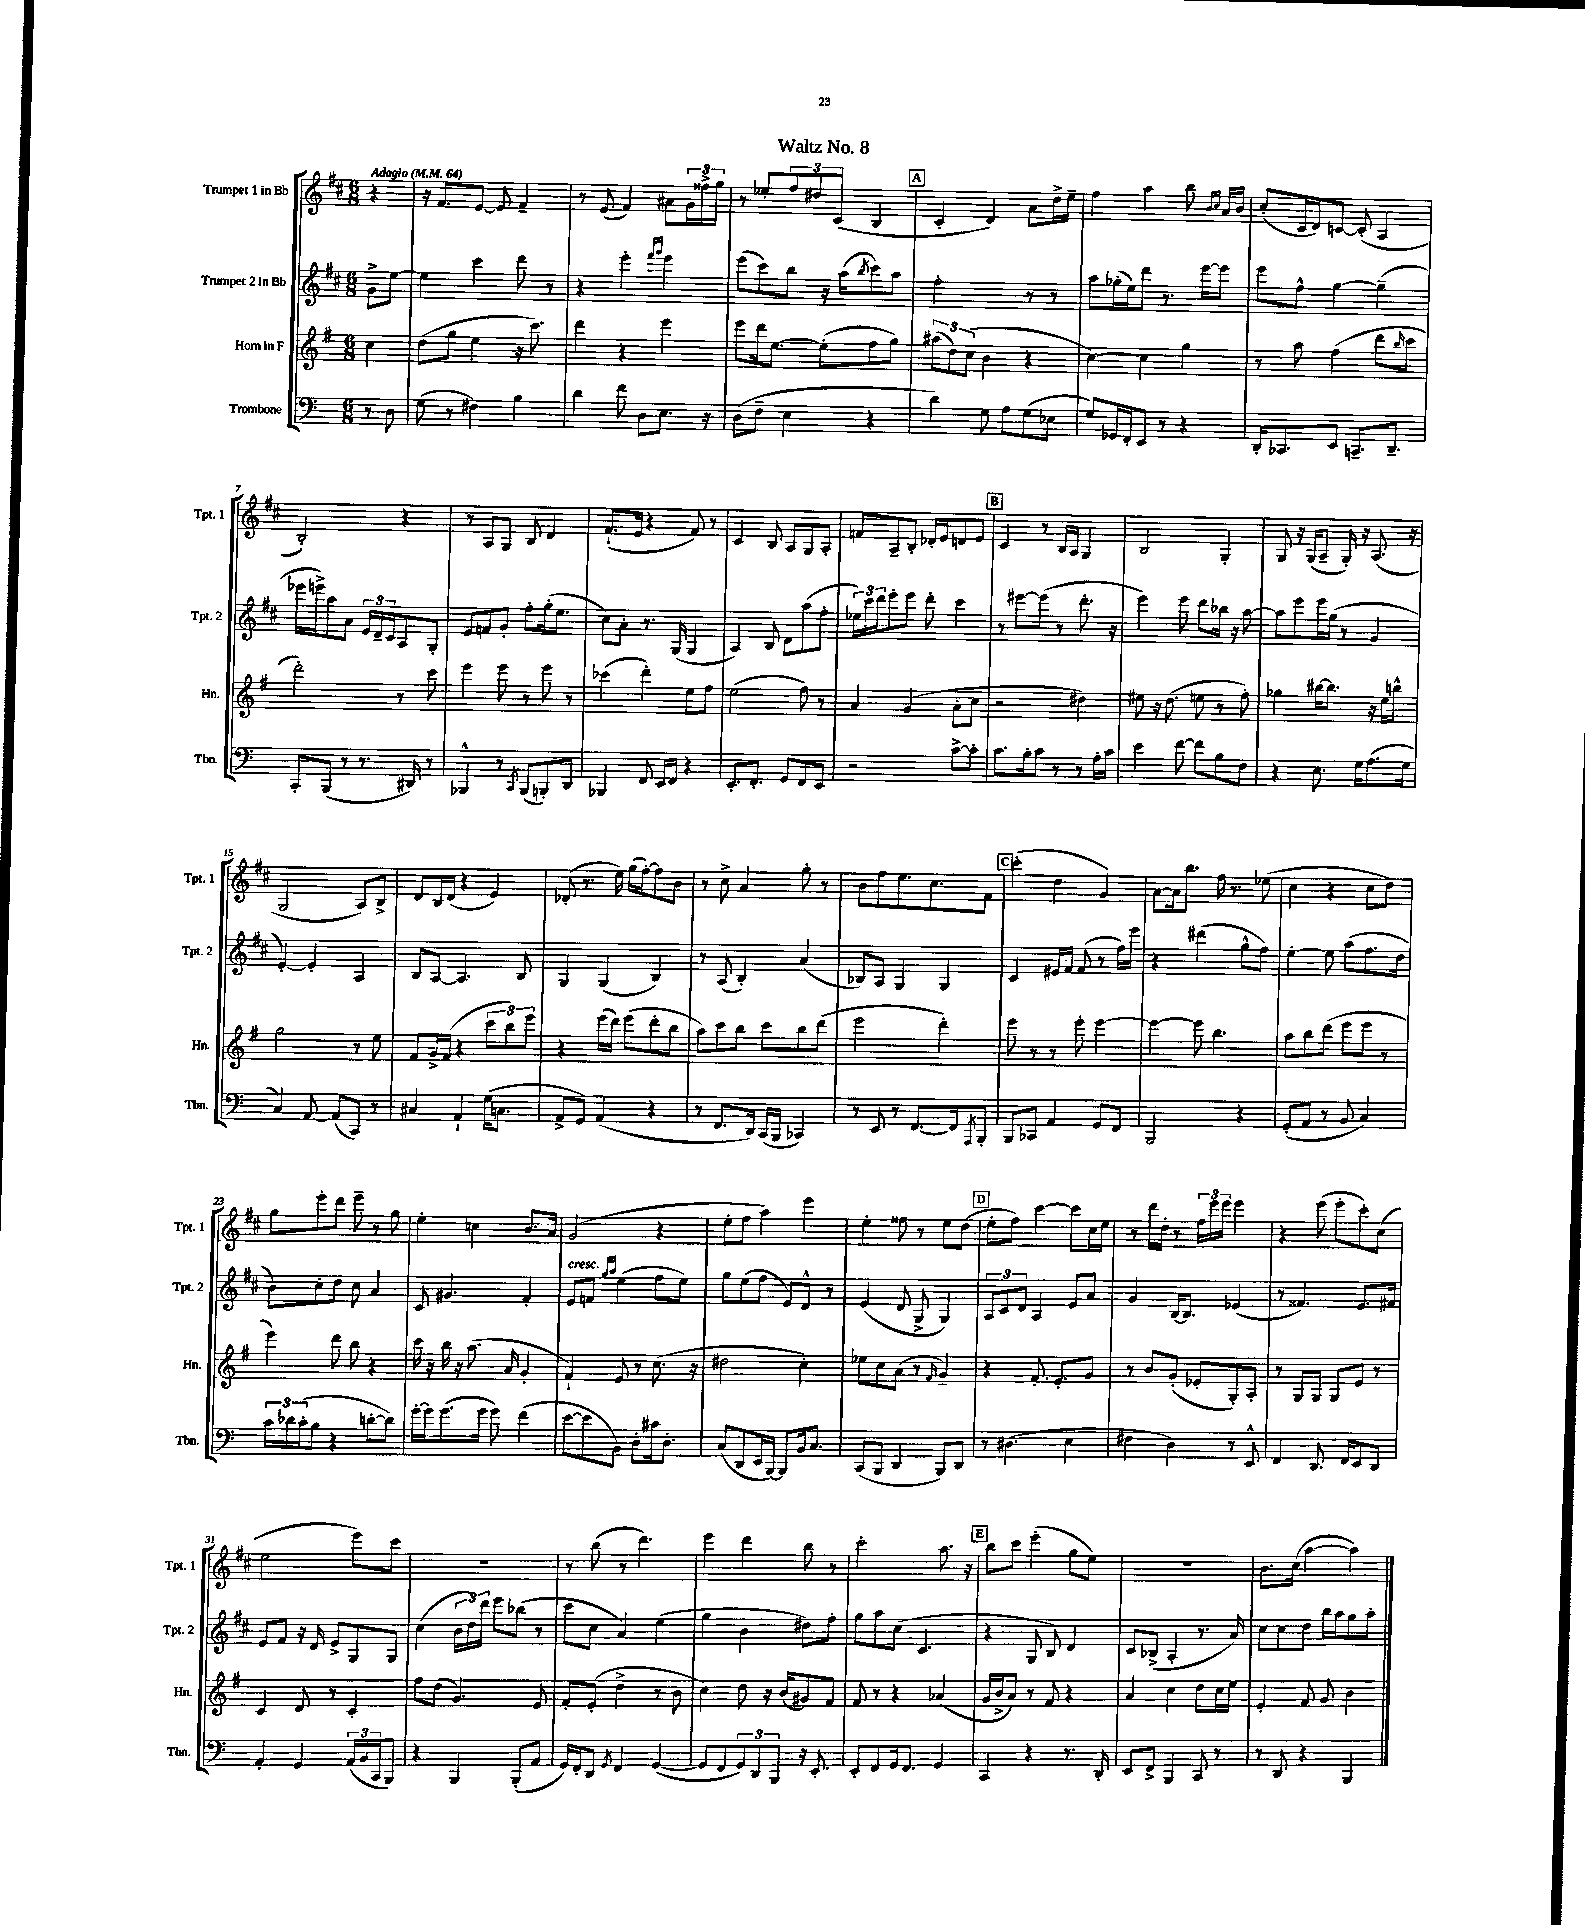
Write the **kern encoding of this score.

**kern	**kern	**kern	**kern
*staff4	*staff3	*staff2	*staff1
*clefF4	*clefG2	*clefG2	*clefG2
*k[]	*k[f#]	*k[f#c#]	*k[f#c#]
*M6/8	*M6/8	*M6/8	*M6/8
*MM64	*MM64	*MM64	*MM64
8r	4cc	8g^	4r
8D	.	[8ee	.
=	=	=	=
(8G	(8dd	4ee]	16r
.	.	.	8.f#
8r	8gg	.	.
4F#)	4ee	4ccc#	[8e
.	.	.	8e]
4B	16r	8ddd	4f#~
.	8.ccc)	.	.
.	.	8r	.
=	=	=	=
4d	4ddd	4r	8r
.	.	.	(8e
8f	4r	4eee'	4f#)
8D	.	.	.
.	.	16qqfff#	.
.	.	16qqggg	.
8.E	4eee	4eee	8a#
.	.	.	24g
.	.	.	24ff##^
16r	.	.	.
.	.	.	24gg
=	=	=	=
(8D	8eee	(8eee	8r
8F~	16ddd	8ccc#)	8ee-'
.	[8.ee	.	.
4E	.	8bb	12ff#
.	.	.	12dd#
.	(8ee']	16r	.
.	.	.	(12c#
.	.	(16aa	.
.	.	8qbb	.
4r	8ff#	8ccc#)	4B
.	8gg)	8aa	.
=	=	=	=
4d)	(12aa#	2ff#'	4c#'
.	12dd)	.	.
.	(12cc	.	.
8G	4b	.	4d)
8A	.	.	.
(8G	4r	8r	8a
8E-	.	8r	16dd^
.	.	.	16ee~
=	=	=	=
8G)	[4cc)	8aa	4ff#
16GG-	.	(16gg-'	.
16FF'	.	16ee)	.
8EE	4cc]	8ddd	4aa
8r	.	8.r	.
4r	4gg	.	8bb
.	.	[16eee	.
.	.	.	16qqb
.	.	.	16qqcc#
.	.	8eee]	16a
.	.	.	16b
=	=	=	=
16DD'	8r	8eee	(8cc#'
8.CC-	.	.	.
.	8aa	8ff#^^	16c#
.	.	.	16d)
8EE	(4ff#	[4gg	[8c
8.CC~	.	.	(8c']
.	8ddd	(4gg~]	4A
8.DD~	.	.	.
.	16qqbb	.	.
.	8ccc	.	.
=	=	=	=
8CC'	2ddd')	16eee-	2B')
.	.	16eee^)	.
(8BBB	.	8aa	.
8r	.	8a	.
8.r	.	24e	.
.	.	24d~	.
.	.	24c#	.
.	8r	8A	4r
16DD#)	.	.	.
8r	8ccc	8G'	.
=	=	=	=
4BBB-^^	4eee	8e	8r
.	.	8f	8A
8r	8eee	8g'	8G
8qCC	.	.	.
(8BBB-	8r	8ff#'	8B
8BBB')	8eee	(16gg'	4d
.	.	8.ee	.
8DD	8r	.	.
=	=	=	=
4BBB-	(4ccc-	8cc#)	(8.f#`
.	.	8a'	.
.	.	.	16e
8FF	4ddd')	8.r	4r
16EE	.	.	.
16FF	.	(16G	.
4r	8ee	4G	8f#)
.	8ff#	.	8r
=	=	=	=
8.EE'	(2ee	4A)	4c#
8.FF'	.	.	.
.	.	8B	8B
8GG	.	8d	8A
8FF	8ff#)	(8aa	8G
8EE	8r	8ff#'	8A'
=	=	=	=
2r	4a	24ee-)	8f
.	.	24ccc#	.
.	.	24ddd	.
.	.	8eee'	8A~
.	(4g	8eee	8B'
.	.	8ddd'	16d-'
.	.	.	16e
[8c^	8a'	4ccc#	8d
8c']	8cc	.	8e
=	=	=	=
8.c	2r	8r	4c#
.	.	[8eee#	.
16B'	.	.	.
8c	.	(8eee#]	8r
8r	.	8r	16B
.	.	.	16A
8r	4dd#)	8.ddd'	4G
16A'	.	.	.
16c	.	16r	.
=	=	=	=
4e	8ee#	4eee)	2B
.	16r	.	.
.	(8.dd	.	.
[8f	.	8eee	.
8f]	8ee	8ddd	.
8B	8r	16bb-	4G'
.	.	16r	.
8F	8ff#')	[8aa	.
=	=	=	=
4r	4gg-	8aa]	8G
.	.	8eee	16r
.	.	.	(16G
8.E	[16bb#	16eee	8A~
.	8.bb#]	(16gg	.
.	.	8r	16G')
16G	.	.	16r
(8.A	16r	4g	(8.A
.	16ee	.	.
.	8bb^^	.	.
16G	.	.	16r
=	=	=	=
4C)	2gg	[4e')	2G
[8AA	.	4e']	.
(8AA]	.	.	.
8CC)	8r	4A	8A)
8r	8ee	.	8B^
=	=	=	=
4C#	8f#	8B	8d
.	16g^	[8A	16B
.	(16f#	.	(16d
4AA`	4r	4.A]	4r
(16G	12ccc	.	4e)
8.C	.	.	.
.	12bb)	.	.
.	.	8B	.
.	12eee	.	.
=	=	=	=
8AA^	4r	4G	(8d-'
8GG)	.	.	8.r
(4AA	(16eee	(4G	.
.	16ddd)	.	16ee)
.	(8eee	.	(16gg
.	.	.	[16ff#')
4r	8ddd'	4B)	8ff#]
.	8bb	.	8b
=	=	=	=
8r	8aa)	8r	8r
8.FF	8ccc	(8A	8cc#^
.	8bb	4B')	4a
16DD)	.	.	.
(16CC	8ccc	.	.
16BBB	.	.	.
4CC-)	8bb	(4a	8gg'
.	(8ddd	.	8r
=	=	=	=
8r	2eee	8B-)	8b
8EE	.	8A	8ff#
8r	.	4G	8.ee
[8.FF	.	.	.
.	.	.	8.cc#
.	4ddd')	4G	.
16FF]	.	.	.
8qAAA	.	.	.
8BBB'	.	.	8f#
=	=	=	=
8BBB	8eee	4c#	(4ccc#'
8CC-	8r	.	.
4AA	8r	16e#	4dd
.	.	16f#	.
.	8eee'	(8f#	.
8GG	[4eee	8r	4g)
8FF	.	16ff#)	.
.	.	16eee	.
=	=	=	=
2BBB	4eee_	4r	[8a
.	.	.	16a]
.	.	.	8.bb
.	8eee]	(4ddd#	.
.	4.bb	.	16ff#
.	.	.	8.r
4r	.	8gg^^	.
.	.	8ff#)	(8ee-
=	=	=	=
(8GG'	8aa	[4ee'	4cc#
8AA	8bb	.	.
8r	(8ddd	8ee]	4r
8BB	8eee	(8aa	.
4C)	8eee	8.ff#	8cc#
.	8r	.	8dd)
.	.	16dd	.
=	=	=	=
24c	4eee)	8b)	8gg
24d-	.	.	.
(24c'	.	.	.
8B	.	8cc#'	8eee'
4r	8ddd	8dd	8ddd
.	8bb	8cc#	8eee~
[8d'	4r	4a	8r
8d])	.	.	8gg
=	=	=	=
[16g'	16ccc	8c#	4ee'
16g]	16r	.	.
(8.g	16bb	4.g#	.
.	16r	.	.
.	(8.aa	.	4cc
16g	.	.	.
8g)	.	.	.
.	16a	.	.
(4f	4g'	4f#'	8.b
.	.	.	16a
=	=	=	=
[8e	4f#`)	8e	(2g
8e]	.	8f	.
.	.	16qqgg	.
.	.	16qqaa	.
8BB)	8e	(4ee	.
8D'	8r	.	.
16c#	(8.cc	8ff#	4r
8.D'	.	.	.
.	.	8ee)	.
.	16r	.	.
=	=	=	=
(8C	2dd#	8gg	8ee'
8DD	.	(8ee	8ff#
16EE	.	8ff#	4aa)
[16BBB)	.	.	.
8BBB]	.	8e)	.
16BB	4cc')	8d^^	4eee
8.C	.	.	.
.	.	8r	.
=	=	=	=
(8CC	8ee-	(4e	4ee'
8BBB	8cc	.	.
4DD	(8a	8d	8ff##
.	8r	8G^	8r
.	16qqf#	.	.
8BBB)	4g~)	4G)	8ee
8DD	.	.	(8dd
=	=	=	=
8r	4r	12A	8ee'
.	.	12c#	.
(4.D#	.	.	8ff#)
.	.	12d	.
.	8.f#'	4A	[4ccc#
.	8.e'	.	.
4E	.	8e	8ccc#]
.	8g	8a	16cc#
.	.	.	16ee
=	=	=	=
4F#	8r	4g	8r
.	8b	.	16ddd
.	.	.	16dd'
4D)	(8g'	[16B	8r
.	.	8.B]	.
.	8e-'	.	24ff#
.	.	.	24eee
.	.	.	24eee
8r	8G')	(4e-	4eee
8EE^^	8A'	.	.
=	=	=	=
4FF	8r	8r	4r
.	8G	4.f##)	.
8.DD	8G	.	(8eee
.	8G	.	8eee'
16FF	.	.	.
8EE	8e	8.e	8ccc#')
8DD	8r	.	(8cc#
.	.	16f#	.
=	=	=	=
4AA'	4c	8e	2ee
.	.	8f#	.
4GG	8d	16r	.
.	.	16d	.
.	8r	8e^	.
(24AA	4c'	8G	8eee)
24BB	.	.	.
24CC	.	.	.
8BBB)	.	8G	8ccc#
=	=	=	=
4r	8ff#	(4cc#	2.r
.	(8dd	.	.
4BBB	4.g)	24b	.
.	.	24dd)	.
.	.	24ddd	.
.	.	8eee	.
(8BBB'	.	(8bb-	.
8AA	8e	8r	.
=	=	=	=
16GG)	8f#'	8ccc#	8r
16FF'	.	.	.
8DD	(8e'	8cc#	(8bb
8qGG	.	.	.
4FF	4dd^	4a)	8r
.	.	.	4.ddd)
([4GG	8r	(4ee	.
.	8b	.	.
=	=	=	=
8GG]	4cc)	4gg	4eee
8FF	.	.	.
12GG)	8dd	4b	4ddd
12DD	.	.	.
.	16r	.	.
12BBB	.	.	.
.	(16b	.	.
16r	8g#)	8dd#)	8bb
8.EE'	.	.	.
.	8f#	8ff#'	8r
=	=	=	=
8EE'	8f#	8gg	2ccc#'
8FF	8r	8aa	.
16GG	4r	(8cc#	.
8.FF	.	.	.
.	.	4.c#	.
4GG	(4a-	.	8.aa
.	.	.	16r
=	=	=	=
4CC	16g	4r	8bb
.	16b^	.	.
.	8a)	.	8ccc#
4r	8r	8G	(4eee'
.	8f#	8B)	.
8.r	4r	4d	8gg
.	.	.	8ee)
16DD'	.	.	.
=	=	=	=
8EE	4a	8c#	2.r
8FF^	.	(8B-^	.
4BBB	4cc	4A'	.
8CC	8dd	8.r	.
8r	16cc	.	.
.	16ee	16a)	.
=	=	=	=
8r	4e'	8cc#	8.b
8DD	.	8cc#	.
.	.	.	(16cc#
4r	8f#	8dd	[4aa
.	8g	16bb	.
.	.	16aa	.
4BBB	4b	8gg	4aa])
.	.	8aa'	.
==	==	==	==
*-	*-	*-	*-
